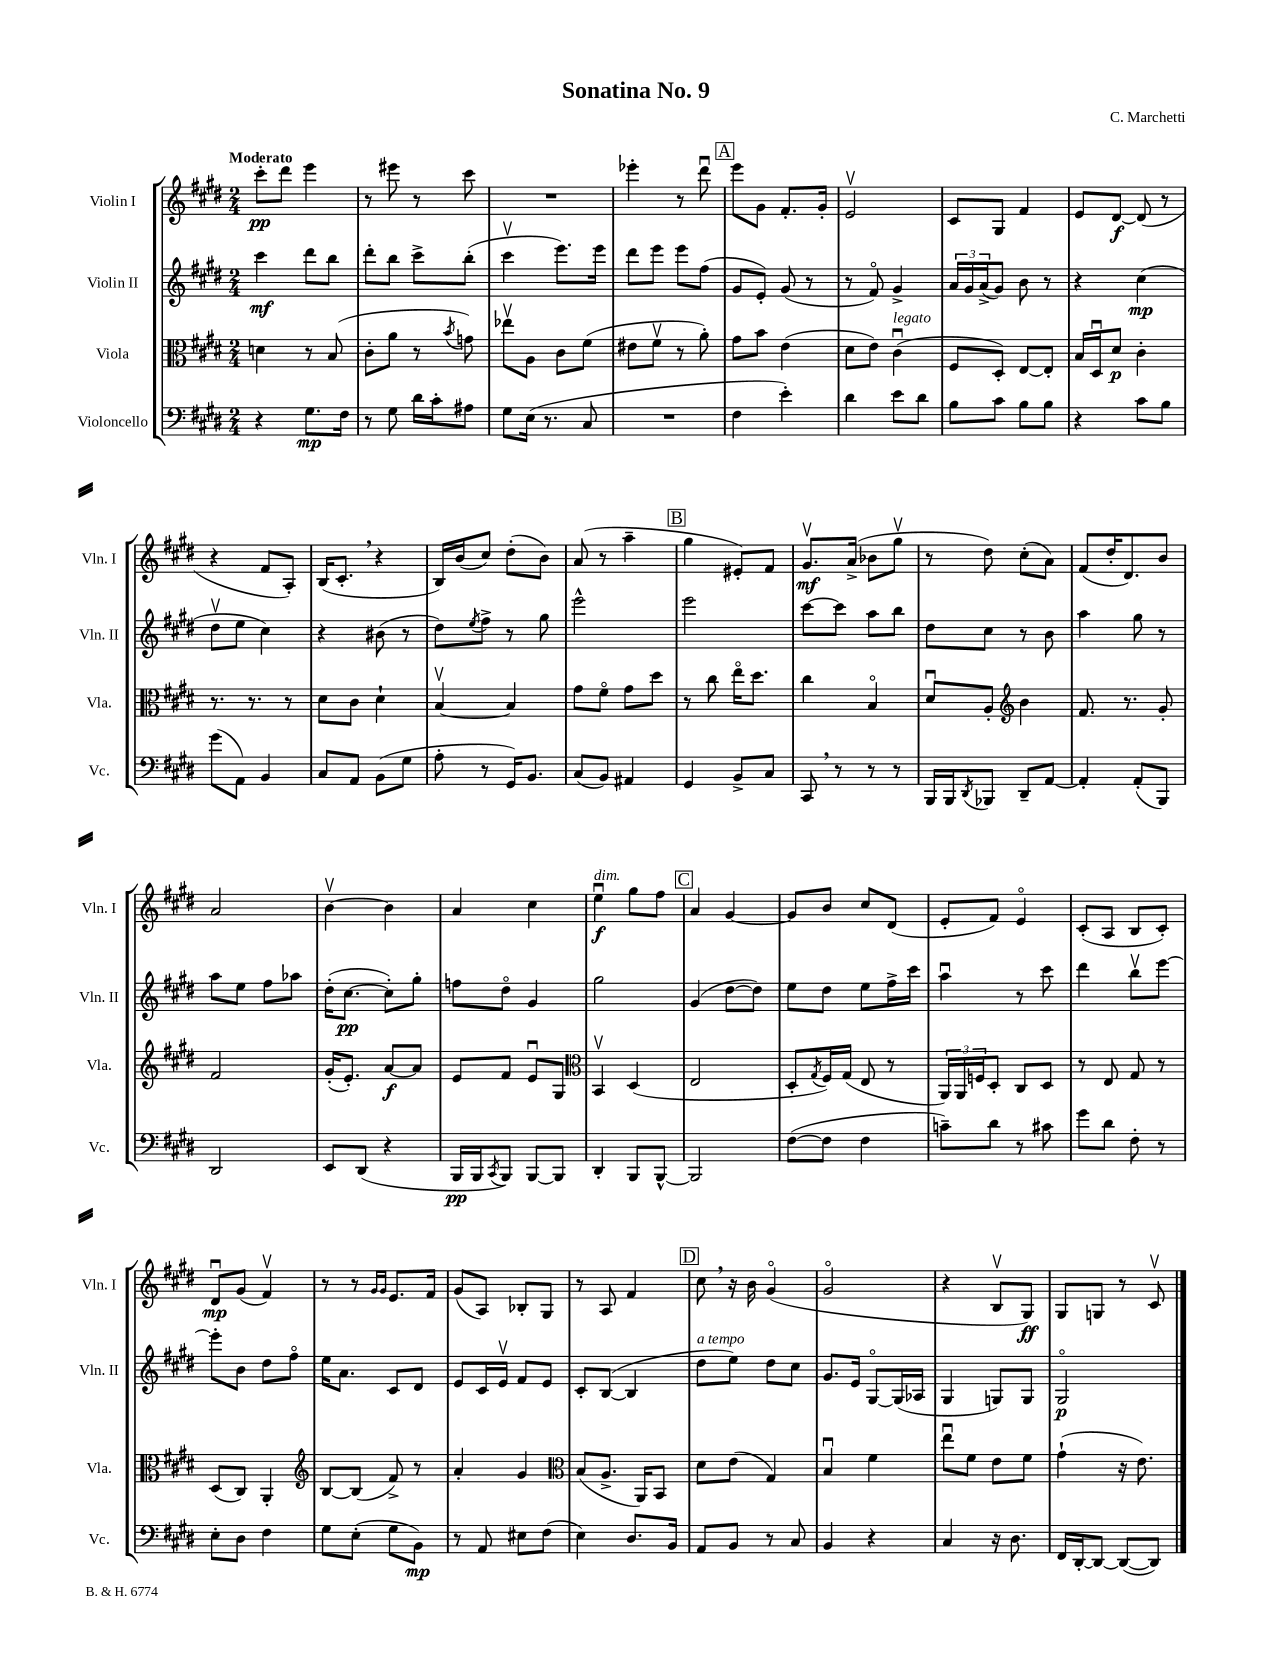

**kern	**kern	**kern	**kern
*staff4	*staff3	*staff2	*staff1
*clefF4	*clefC3	*clefG2	*clefG2
*k[f#c#g#d#]	*k[f#c#g#d#]	*k[f#c#g#d#]	*k[f#c#g#d#]
*M2/4	*M2/4	*M2/4	*M2/4
4r	4d\	4ccc#\	8ccc#'\L
.	.	.	8ddd#\J
8.G#\L	8r	8ddd#\L	4eee\
.	(8B/	8bb\J	.
16F#\Jk	.	.	.
=	=	=	=
8r	8c#'\L	8ddd#'\L	8r
8G#\	8a\J	8bb\J	8eee#\
16d#\LL	8r	8ccc#^\L	8r
16c#'\J	.	.	.
.	8qb/	.	.
8A#\J	8g\)	(8bb'\J	8ccc#\
=	=	=	=
8G#\L	8ee-v\L	4ccc#v\	2r
(16E\Jk	8A\J	.	.
8.r	.	.	.
.	8c#\L	8.eee\L)	.
8C#/	(8f#\J	.	.
.	.	16eee\Jk	.
=	=	=	=
2r	8e#\L	8ddd#\L	4eee-'\
.	8f#v\J	8eee\J	.
.	8r	8eee\L	8r
.	8a'\)	(8ff#\J	8ddd#u\
=	=	=	=
4F#\	8g#\L	8g#/L	8eee\L
.	8b\J	8e'/J)	8g#\J
4e'\)	(4e\	(8g#/	8.f#'/L
.	.	8r	.
.	.	.	16g#'/Jk
=	=	=	=
4d#\	8d#\L	8r	2ev/
.	8e\J)	8f#o/)	.
8e\L	(4c#u\	4g#^/	.
8d#\J	.	.	.
=	=	=	=
8B\L	8F#/L	24a/LL	8c#/L
.	.	24g#/	.
.	.	(24a^/J	.
8c#\J	8D#'/J)	8g#/J)	8G#/J
8B\L	[8E/L	8b\	4f#/
8B\J	8E'/]J	8r	.
=	=	=	=
4r	16B/LL	4r	8e/L
.	16D#u/J	.	.
.	8d#/J	.	[8d#/J
8c#\L	4c#'\	(4cc#\	(8d#/]
8B\J	.	.	8r
=	=	=	=
(8g#\L	8.r	8dd#v\L	4r
8AA\J)	.	8ee\J	.
.	8.r	.	.
4BB/	.	4cc#\)	8f#/L
.	8r	.	8A'/J)
=	=	=	=
8C#/L	8d#\L	4r	(16B/LK
.	.	.	8.c#'/J
8AA/J	8c#\J	.	.
(8BB\L	4d#`\	(8b#\	4r
8G#\J	.	8r	.
=	=	=	=
8A'\	[4Bv/	8dd#\L)	16B/LL)
.	.	.	(16b/J
.	.	8qee/	.
8r	.	8ff#^\J	8cc#/J)
16GG#/LK)	4B/]	8r	(8dd#'\L
8.BB/J	.	.	.
.	.	8gg#\	8b\J)
=	=	=	=
(8C#/L	8g#\L	2eee^^\	(8a/
8BB/J)	8f#o\J	.	8r
4AA#/	8g#\L	.	4aa~\
.	8dd#\J	.	.
=	=	=	=
4GG#/	8r	2eee\	4gg#\
.	8cc#\	.	.
8BB^/L	16eeo\LK	.	8e#'/L)
.	8.dd#\J	.	.
8C#/J	.	.	8f#/J
=	=	=	=
8CC#/	4cc#\	[8ccc#\L	8.g#v/L
8r	.	8ccc#\]J	.
.	.	.	(16a^/Jk
8r	4Bo/	8aa\L	8b-\L
8r	.	8bb\J	8gg#v\J
=	=	=	=
16BBB/LL	8d#u/L	8dd#\L	8r
16BBB/J	.	.	.
8qDD#/	.	.	.
8BBB-/J	8A'/J	8cc#\J	8dd#\)
*	*clefG2	*	*
8DD#~/L	4b\	8r	(8cc#'\L
[8AA/J	.	8b\	8a\J)
=	=	=	=
4AA'/]	8.f#/	4aa\	(8f#/L
.	.	.	16dd#'/K
.	8.r	.	8.d#/)
(8AA'/L	.	8gg#\	.
8BBB/J)	8g#'/	8r	8b/J
=	=	=	=
2DD#/	2f#/	8aa\L	2a/
.	.	8ee\J	.
.	.	8ff#\L	.
.	.	8aa-\J	.
=	=	=	=
8EE/L	(16g#'/LK	(16dd#'\LK	[4bv\
.	8.e'/J)	[8.cc#\J	.
(8DD#/J	.	.	.
4r	[8a/L	8cc#'\]L)	4b\]
.	8a/]J	8gg#'\J	.
=	=	=	=
16BBB/LL	8e/L	8ff\L	4a/
16BBB/J	.	.	.
8qCC#/	.	.	.
8BBB/J)	8f#/J	8dd#o\J	.
[8BBB/L	8eu/L	4g#/	4cc#\
8BBB/]J	8G#/J	.	.
=	=	=	=
*	*clefC3	*	*
4DD#'/	4BBv/	2gg#\	4eeu\
8BBB/L	(4D#/	.	8gg#\L
[8BBB^^/J	.	.	8ff#\J
=	=	=	=
2BBB/]	2E/	(4g#/	4a/
.	.	[8dd#\L	[4g#/
.	.	8dd#\]J)	.
=	=	=	=
([8F#\L	8D#'/L	8ee\L	8g#/]L
.	8qG#/	.	.
8F#\]J	16F#/L)	8dd#\J	8b/J
.	(16G#/JJ	.	.
4F#\	8E/	8ee\L	8cc#/L
.	8r	16ff#^\L	(8d#/J
.	.	16ccc#\JJ	.
=	=	=	=
8c~\L)	24AA/LL)	4aau\	8e'/L
.	24AA/	.	.
.	24F/J	.	.
8d#\J	8D#'/J	.	8f#/J)
8r	8C#/L	8r	4eo/
8c#\	8D#/J	8ccc#\	.
=	=	=	=
8g#\L	8r	4ddd#\	(8c#'/L
8d#\J	8E/	.	8A/J
8F#'\	8G#/	8bbv\L	8B/L
8r	8r	[8eee\J	8c#'/J)
=	=	=	=
8E'\L	(8D#/L	8eee'\]L	8d#u/L
8D#\J	8C#/J)	8b\J	(8g#/J
4F#\	4AA'/	8dd#\L	4f#v/)
.	.	8ff#o\J	.
=	=	=	=
*	*clefG2	*	*
8G#\L	[8B/L	16ee\LK	8r
.	.	8.a\J	.
(8E'\J	(8B/]J	.	8r
.	.	.	16qqg#/LL
.	.	.	16qqg#/JJ
8G#\L	8f#^/)	8c#/L	8.e/L
8BB\J)	8r	8d#/J	.
.	.	.	16f#/Jk
=	=	=	=
8r	4a'/	8e/L	(8g#/L
8AA/	.	16c#/L	8A/J)
.	.	16ev/JJ	.
8E#\L	4g#/	8f#/L	8B-'/L
(8F#\J	.	8e/J	8G#/J
=	=	=	=
*	*clefC3	*	*
4E\)	(8B/L	8c#'/L	8r
.	8.A^/J	([8B/J	8A/
8.D#/L	.	4B/]	4f#/
.	16AA/LK)	.	.
.	8BB/J	.	.
16BB/Jk	.	.	.
=	=	=	=
8AA/L	8d#\L	8dd#\L	8cc#\
8BB/J	(8e\J	8ee\J)	16r
.	.	.	16b\
8r	4G#/)	8dd#\L	(4g#o/
8C#/	.	8cc#\J	.
=	=	=	=
4BB/	4Bu/	8.g#/L	2g#o/
.	.	16e/Jk	.
4r	4f#\	[8G#o/L	.
.	.	(16G#/]L	.
.	.	16A-/JJ	.
=	=	=	=
4C#/	8eeu\L	4G#/	4r
.	8f#\J	.	.
16r	8e\L	8G/L)	8Bv/L
8.D#\	.	.	.
.	8f#\J	8G/J	8G#/J)
=	=	=	=
16FF#/LL	(4g#`\	2G#o/	8G#/L
[16DD#'/J	.	.	.
8DD#/_J	.	.	8G/J
(8DD#/_L	16r	.	8r
.	8.e\)	.	.
8DD#/]J)	.	.	8c#v/
==	==	==	==
*-	*-	*-	*-
